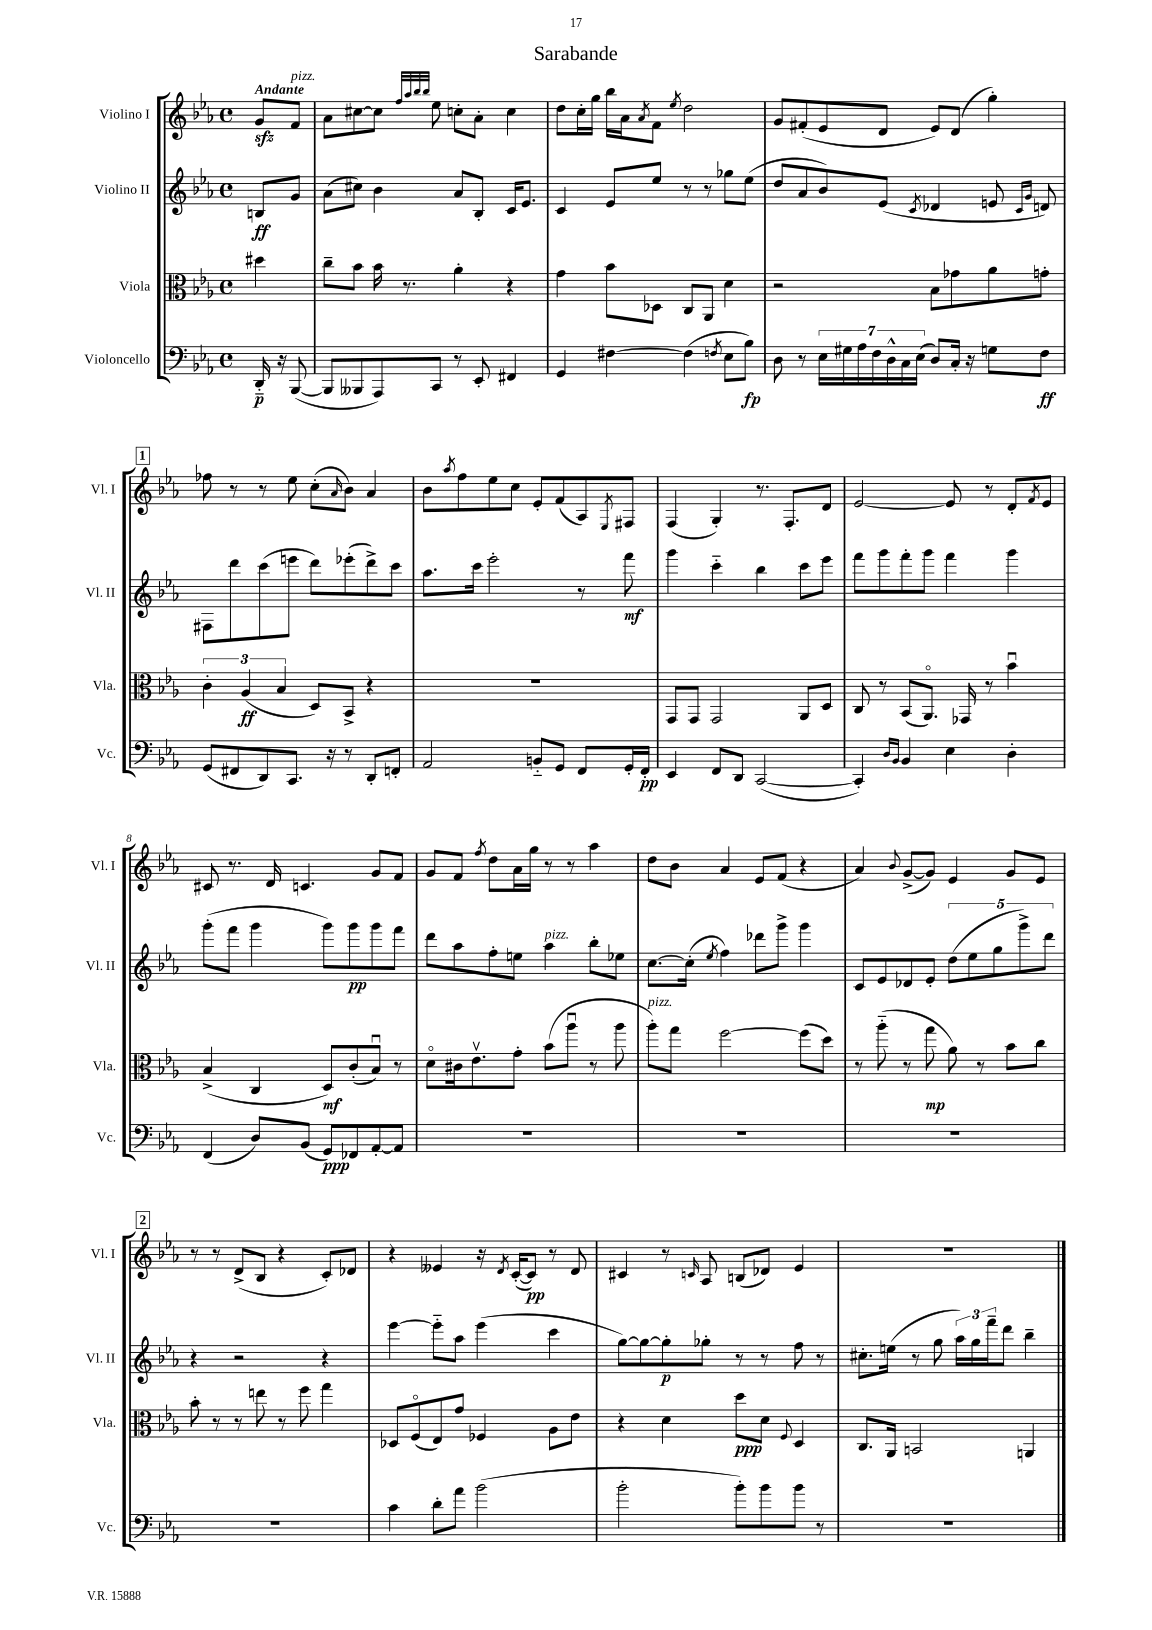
\header { title = "Sarabande" }
<<
\new StaffGroup <<
\new Staff = "s0" \with { instrumentName = "Violino I" shortInstrumentName = "Vl. I" } {
    \clef treble \key ees \major \defaultTimeSignature \time 4/4 \partial 4 \tempo "Andante"
    g'8\sfz f'8^\markup { \italic "pizz." } |
    aes'8 cis''8~ cis''8 \grace { f''32 aes''32 bes''32 bes''32 } ees''8 c''8-. aes'8-. c''4 |
    d''8 c''16-. g''16 bes''16 aes'16 \acciaccatura { aes'8 } f'8 \acciaccatura { ees''8 } d''2 |
    g'8 fis'8-.( ees'8 d'8 ees'8) d'8( g''4-.) |
    \mark \markup { \box "1" } fes''8 r8 r8 ees''8 c''8-.( \grace { aes'16 } bes'8) aes'4 |
    bes'8 \acciaccatura { aes''8 } f''8 ees''8 c''8 ees'8-. f'8( aes8) \acciaccatura { ees8 } fis8 |
    f4( g4-.) r8. f8.-. d'8 |
    ees'2~ ees'8 r8 d'8-. \acciaccatura { f'8 } ees'8 |
    cis'8 r8. d'16 c'4. g'8 f'8 |
    g'8 f'8 \acciaccatura { f''8 } d''8 aes'16 g''16 r8 r8 aes''4 |
    d''8 bes'8 aes'4 ees'8 f'8( r4 |
    aes'4) \appoggiatura { bes'8 } g'8~->( g'8) ees'4 g'8 ees'8 |
    \mark \markup { \box "2" } r8 r8 d'8->( bes8 r4 c'8-.) des'8 |
    r4 eeses'4 r16 \acciaccatura { d'8 } c'16~-.( c'8\pp) r8 d'8 |
    cis'4 r8 \grace { c'16 } aes8 b8( des'8) ees'4 |
    R1 \bar "|." |
}
\new Staff = "s1" \with { instrumentName = "Violino II" shortInstrumentName = "Vl. II" } {
    \clef treble \key ees \major \defaultTimeSignature \time 4/4 \partial 4
    b8\ff g'8 |
    aes'8( cis''8) bes'4 aes'8 bes8-. c'16 ees'8. |
    c'4 ees'8 ees''8 r8 r8 ges''8 ees''8( |
    d''8 aes'8 bes'8) ees'8( \acciaccatura { c'8 } des'4 e'8 \grace { c'16 g'16 } d'8) |
    \mark \markup { \box "1" } fis8 d'''8 c'''8( e'''8 d'''8) ees'''8-.( d'''8->) c'''8 |
    aes''8. c'''16 ees'''2-. r8 f'''8\mf |
    g'''4 c'''4-_ bes''4 c'''8 ees'''8 |
    f'''8 g'''8 f'''8-. g'''8 f'''4 g'''4 |
    g'''8-.( f'''8 g'''4 g'''8) g'''8\pp g'''8 f'''8 |
    d'''8 aes''8 f''8-. e''8 aes''4^\markup { \italic "pizz." } bes''8-. ees''8 |
    c''8.~ c''16-.( \acciaccatura { ees''8 } f''4) des'''8 g'''8-> g'''4 |
    c'8 ees'8 des'8 ees'8-. \tuplet 5/4 { d''8( ees''8 g''8 g'''8->) d'''8 } |
    \mark \markup { \box "2" } r4 r2 r4 |
    ees'''4~ ees'''8-_ aes''8 ees'''4( c'''4 |
    g''8~) g''8~ g''8-.\p ges''8-. r8 r8 f''8 r8 |
    cis''8.-. e''16( r8 g''8 \tuplet 3/2 { aes''16) g''16 f'''16-- } d'''8 bes''4-- \bar "|." |
}
\new Staff = "s2" \with { instrumentName = "Viola" shortInstrumentName = "Vla." } {
    \clef alto \key ees \major \defaultTimeSignature \time 4/4 \partial 4
    dis''4 |
    c''8-- bes'8 bes'16 r8. aes'4-. r4 |
    g'4 bes'8 des8 c8 aes,8 d'4 |
    r2 bes8 ges'8 aes'8 g'8-. |
    \mark \markup { \box "1" } \tuplet 3/2 { c'4-. aes4\ff( bes4 } d8) bes,8-> r4 |
    R1 |
    g,8 g,8 g,2 aes,8 d8 |
    c8 r8 bes,8( aes,8.\flageolet) ges,16 r8 bes'4\downbow |
    bes4->( c4 d8\mf) c'8-.( bes8\downbow) r8 |
    d'8\flageolet cis'16 ees'8.\upbow g'8-. bes'8( aes''8\downbow r8 aes''8 |
    aes''8-.^\markup { \italic "pizz." }) g''8 f''2~ f''8( d''8) |
    r8 aes''8-_( r8 g''8\mp aes'8) r8 bes'8 c''8 |
    \mark \markup { \box "2" } bes'8-. r8 r8 e''8 r8 f''8 g''4 |
    des8 f8\flageolet( ees8) g'8 fes4 aes8 ees'8 |
    r4 d'4 d''8\ppp d'8 \appoggiatura { f8 } d4 |
    c8. aes,16 b,2 a,4 \bar "|." |
}
\new Staff = "s3" \with { instrumentName = "Violoncello" shortInstrumentName = "Vc." } {
    \clef bass \key ees \major \defaultTimeSignature \time 4/4 \partial 4
    d,16-_\p r16 bes,,8~( |
    bes,,8 beses,,8 aes,,8) c,8 r8 ees,8-. fis,4 |
    g,4 fis4~ fis4( \acciaccatura { f8 } ees8 bes8\fp) |
    d8 r8 \tuplet 7/4 { ees16 gis16 aes16 f16 d16-^ c16 ees16( } d8) c16-. r16 g8 f8\ff |
    \mark \markup { \box "1" } g,8( fis,8 d,8) c,8. r16 r8 d,8-. f,8-. |
    aes,2 b,8-_ g,8 f,8 g,16-. f,16-.\pp |
    ees,4 f,8 d,8 c,2~( |
    c,4-.) \grace { d16 bes,16 } bes,4 ees4 d4-. |
    f,4( d8) bes,8( g,8\ppp) fes,8 aes,8~-. aes,8 |
    R1 |
    R1 |
    R1 |
    \mark \markup { \box "2" } R1 |
    c'4 d'8-. aes'8 bes'2( |
    bes'2-. bes'8-.) bes'8 bes'8 r8 |
    R1 \bar "|." |
}
>>
>>
